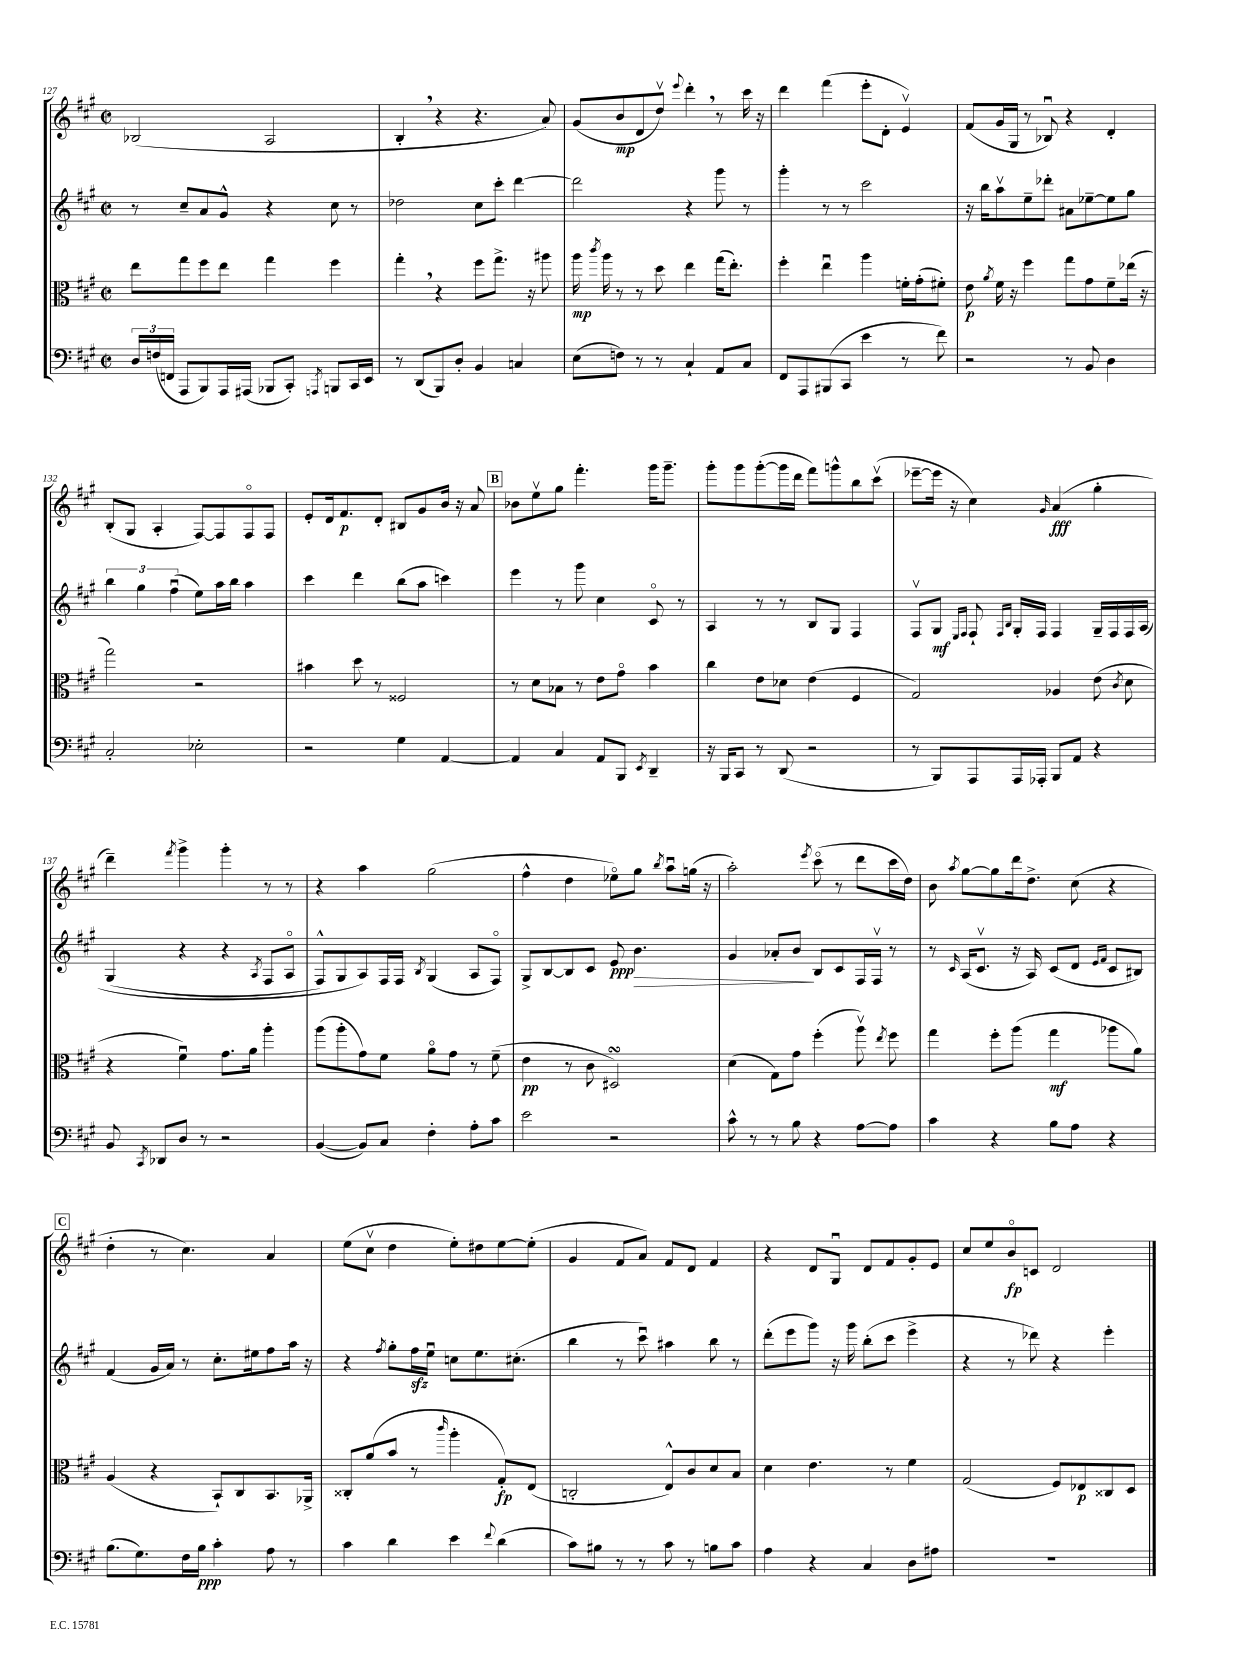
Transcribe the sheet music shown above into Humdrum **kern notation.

**kern	**kern	**kern	**kern
*staff4	*staff3	*staff2	*staff1
*clefF4	*clefC3	*clefG2	*clefG2
*k[f#c#g#]	*k[f#c#g#]	*k[f#c#g#]	*k[f#c#g#]
*M2/2	*M2/2	*M2/2	*M2/2
*met(c|)	*met(c|)	*met(c|)	*met(c|)
24D/LL	8ee\L	8r	(2B-/
(24F/	.	.	.
24FF/JJ	.	.	.
8AAA/L	8gg#\	8cc#~/L	.
8BBB/)	8ff#\	8a/	.
16AAA/L	8ee\J	8g#^^/J	.
(16AAA#/JJ	.	.	.
8BBB-/L	4gg#\	4r	2A/
8CC#'/J)	.	.	.
8qAAA/	.	.	.
8BBB/L	4ff#\	8cc#\	.
16CC#/L	.	8r	.
16EE/JJ	.	.	.
=	=	=	=
8r	4gg#'\	2dd-\	4B'/
(8DD/L	.	.	.
8BBB/)	4r	.	4r
8D'/J	.	.	.
4BB/	8ff#\L	8cc#\L	4.r
.	8.gg#^\J	8ccc#'\J	.
4C/	.	[4ddd\	.
.	16r	.	.
.	8aa#\	.	8a/)
=	=	=	=
(8E\L	16aa\	2ddd\]	(8g#/L
.	8qccc#/	.	.
.	16aa\	.	.
8F\J)	8r	.	8b/
8r	8r	.	8d/
8r	8dd\	.	8ddv/J)
.	.	.	8qqeee/
4C#`/	4ee\	4r	4ddd'\
8AA/L	(16gg#\LK	8ggg#\	8r
.	8.ee'\J)	.	.
8C#/J	.	8r	16ccc#\
.	.	.	16r
=	=	=	=
8FF#/L	4ff#'\	4ggg#'\	4ddd\
8AAA/	.	.	.
(8BBB#/	4eeu\	8r	(4fff#\
8CC#/J	.	8r	.
4e\	4aa\	2ccc#\	8eee'\L
.	.	.	8d'\J
8r	16f'\LL	.	4ev/)
.	(16g#'\J	.	.
8f#\)	8f#'\J)	.	.
=	=	=	=
2r	8e\	16r	(8f#/L
.	.	16bb\LK	.
.	8qa/	.	.
.	16f#\	8aav\	16g#/L
.	16r	.	16G#/JJ
.	4ff#\	8ee~\	8r
.	.	8ddd-'\J	8B-u/)
8r	8gg#\L	8a#\L	4r
8BB/	8g#\	[8ee-~\	.
4D\	8f#~\	8ee-\]	4d'/
.	(16ee-\Jk	8gg#\J	.
.	16r	.	.
=	=	=	=
2C#'/	2gg#\)	6bb\	(8B'/L
.	.	.	8G#/J
.	.	6gg#\	.
.	.	.	4A'/
.	.	(6ff#u\	.
2E-'\	2r	8ee\L)	[8F#/L)
.	.	16aa\L	8F#/]
.	.	16bb\JJ	.
.	.	4aa\	8F#o/
.	.	.	8F#/J
=	=	=	=
2r	4b#\	4ccc#\	8e'/L
.	.	.	16d/k
.	.	.	8.f#/
.	8dd\	4ddd\	.
.	8r	.	8d'/J
4G#\	2F##/	(8bb\L	8B#/L
.	.	8aa\J	8g#/
[4AA/	.	4ccc\)	16b/Jk
.	.	.	16r
.	.	.	8a/
=	=	=	=
4AA/]	8r	4eee\	8b-\L
.	8d\L	.	8eev\
4C#/	8B-\J	8r	8gg#\J
.	8r	8ggg#\	4.fff#'\
8AA/L	8e\L	4cc#\	.
8BBB/J	8g#o\J	.	.
8qEE/	.	.	.
4DD~/	4b\	8c#o/	16ggg#\LK
.	.	.	8.ggg#~\J
.	.	8r	.
=	=	=	=
16r	4cc#\	4A/	8ggg#'\L
16BBB/LK	.	.	.
8CC#/J	.	.	8ggg#\
8r	8e\L	8r	([8ggg#'\
(8DD/	8d-\J	8r	16ggg#\]L
.	.	.	16ddd\JJ
2r	(4e\	8B/L	8fff#\L)
.	.	8G#/J	8ggg^^\
.	4F#/	4F#/	8bb\
.	.	.	(8ccc#v\J
=	=	=	=
8r	2G#/)	8F#v/L	[8eee-~\L
8BBB/L)	.	8G#/J	16eee-\]Jk
.	.	.	16r
.	.	16qqE/LL	.
.	.	16qqF#/JJ	.
8AAA/	.	8F#`/	4cc#\)
.	.	16qqF#/LL	.
.	.	16qqB/JJ	.
16AAA/L	.	16G#'/LL	.
16AAA-'/JJ	.	16F#/JJ	.
.	.	.	16qqg#/
8BBB/L	4A-/	4F#/	(4a/
8AA/J	.	.	.
4r	(8e\	16G#~/LL	4gg#'\
.	.	16F#/	.
.	8qc#/	.	.
.	8d\	16F#/	.
.	.	&(16A/JJ	.
=	=	=	=
8BB/	4r	(4G#/	4ddd~\)
8qCC#/	.	.	.
8DD-/L	.	.	.
.	.	.	8qfff#/
8D/J	4f#u\)	4r	4ggg#^\
8r	.	.	.
2r	8.g#\L	4r	4ggg#'\
.	16a\Jk	.	.
.	.	8qA/	.
.	4aa'\	8F#/L	8r
.	.	8Ao/J	8r
=	=	=	=
([4BB/	(8aa\L	8F#^^/L)	4r
.	8aa'\	8G#/	.
8BB/]L)	8g#\)	8A/&)	4aa\
8C#/J	8f#\J	16F#/L	.
.	.	16F#/JJ	.
.	.	8qB/	.
4F#'\	8ao\L	(4G#/	(2gg#\
.	8g#\J	.	.
8A'\L	8r	8A/L	.
8c#\J	(8f#~\	8F#o/J)	.
=	=	=	=
2e\	4e\	8G#^/L	4ff#^^\
.	.	[8B/	.
.	8r	8B/]	4dd\
.	8c#\	8c#/J	.
2r	2D#/)	8e/	8ee-o\L)
.	.	4.b\	8gg#\J
.	.	.	8qbb/
.	.	.	8aau\L
.	.	.	(16gg\Jk
.	.	.	16r
=	=	=	=
8c#^^\	(4d\	4g#/	2aa'\)
8r	.	.	.
8r	8G#\L)	8a-'/L	.
8B\	8g#\J	8b/J	.
.	.	.	8qeee/
4r	(4ff#'\	8B/L	(8ccc#o\
.	.	8c#/	8r
[8A\L	8aav\)	16F#/L	8ddd\L
.	.	16F#v/JJ	.
.	8qee/	.	.
8A\]J	8ff#\	8r	16ccc#\L
.	.	.	16dd\JJ)
=	=	=	=
4c#\	4gg#\	8r	8b\
.	.	16qqc#/	8qaa/
.	.	(16A/LK	[8gg#\L
.	.	8.c#v/J	.
4r	8ff#'\L	.	8gg#\]
.	(8aa\J	16r	16ddd\k
.	.	16A/)	8.dd^\J
8B\L	4gg#\	(8c#/L	.
8A\J	.	8d/J	(8cc#\
.	.	16qqe/LL	.
.	.	16qqf#/JJ	.
4r	8aa-\L	8c#/L	4r
.	8a\J)	8B#/J)	.
=	=	=	=
(8.B\L	(4A/	(4f#/	4dd'\
8.G#\)	.	.	.
.	4r	16g#/LL	8r
.	.	16a/JJ)	.
16F#\L	.	8r	4.cc#\)
16B\JJ	.	.	.
4c#'\	8BB`/L)	8.cc#'\L	.
.	8C#/	.	.
.	.	16ee#\k	.
8A\	8.BB/	8ff#\	4a/
8r	.	16aa\Jk	.
.	16AA-^/Jk	16r	.
=	=	=	=
4c#\	8C##'/L	4r	(8ee\L
.	(8a/	.	8cc#v\J
.	.	8qff#/	.
4d\	8b/J	8gg#'\L	4dd\
.	8r	16ff#\L	.
.	.	16eeu\JJ	.
.	16qqccc#/	.	.
4e\	4aa'\	8cc\L	8ee'\L)
.	.	8.ee\	8dd#\
8qqf#/	.	.	.
(4d\	8G#'/L)	.	[8ee\
.	.	(8.cc#'\J	.
.	(8E/J	.	(8ee'\]J
=	=	=	=
8c#\L)	2C'/	4bb\	4g#/
8B#\J	.	.	.
8r	.	8r	8f#/L
8r	.	8ccc#u\)	8a/J)
8c#\	8E^^/L)	4aa#\	8f#/L
8r	8c#/	.	8d/J
8B\L	8d/	8bb\	4f#/
8c#\J	8B/J	8r	.
=	=	=	=
4A\	4d\	(8ddd'\L	4r
.	.	8eee\	.
4r	4.e\	8ggg#\J)	8d/L
.	.	16r	8G#u/J
.	.	16ggg#\	.
4C#/	.	(8bb'\L	8d/L
.	8r	8ccc#\J	8f#/
8D\L	4f#\	4eee^\	8g#'/
8A#\J	.	.	8e/J
=	=	=	=
1r	(2G#/	4r	8cc#/L
.	.	.	8ee/
.	.	8r	8bo/
.	.	8ddd-\)	8c/J
.	8F#/L)	4r	2d/
.	8E-/	.	.
.	8C##/	4eee'\	.
.	8D/J	.	.
==	==	==	==
*-	*-	*-	*-
